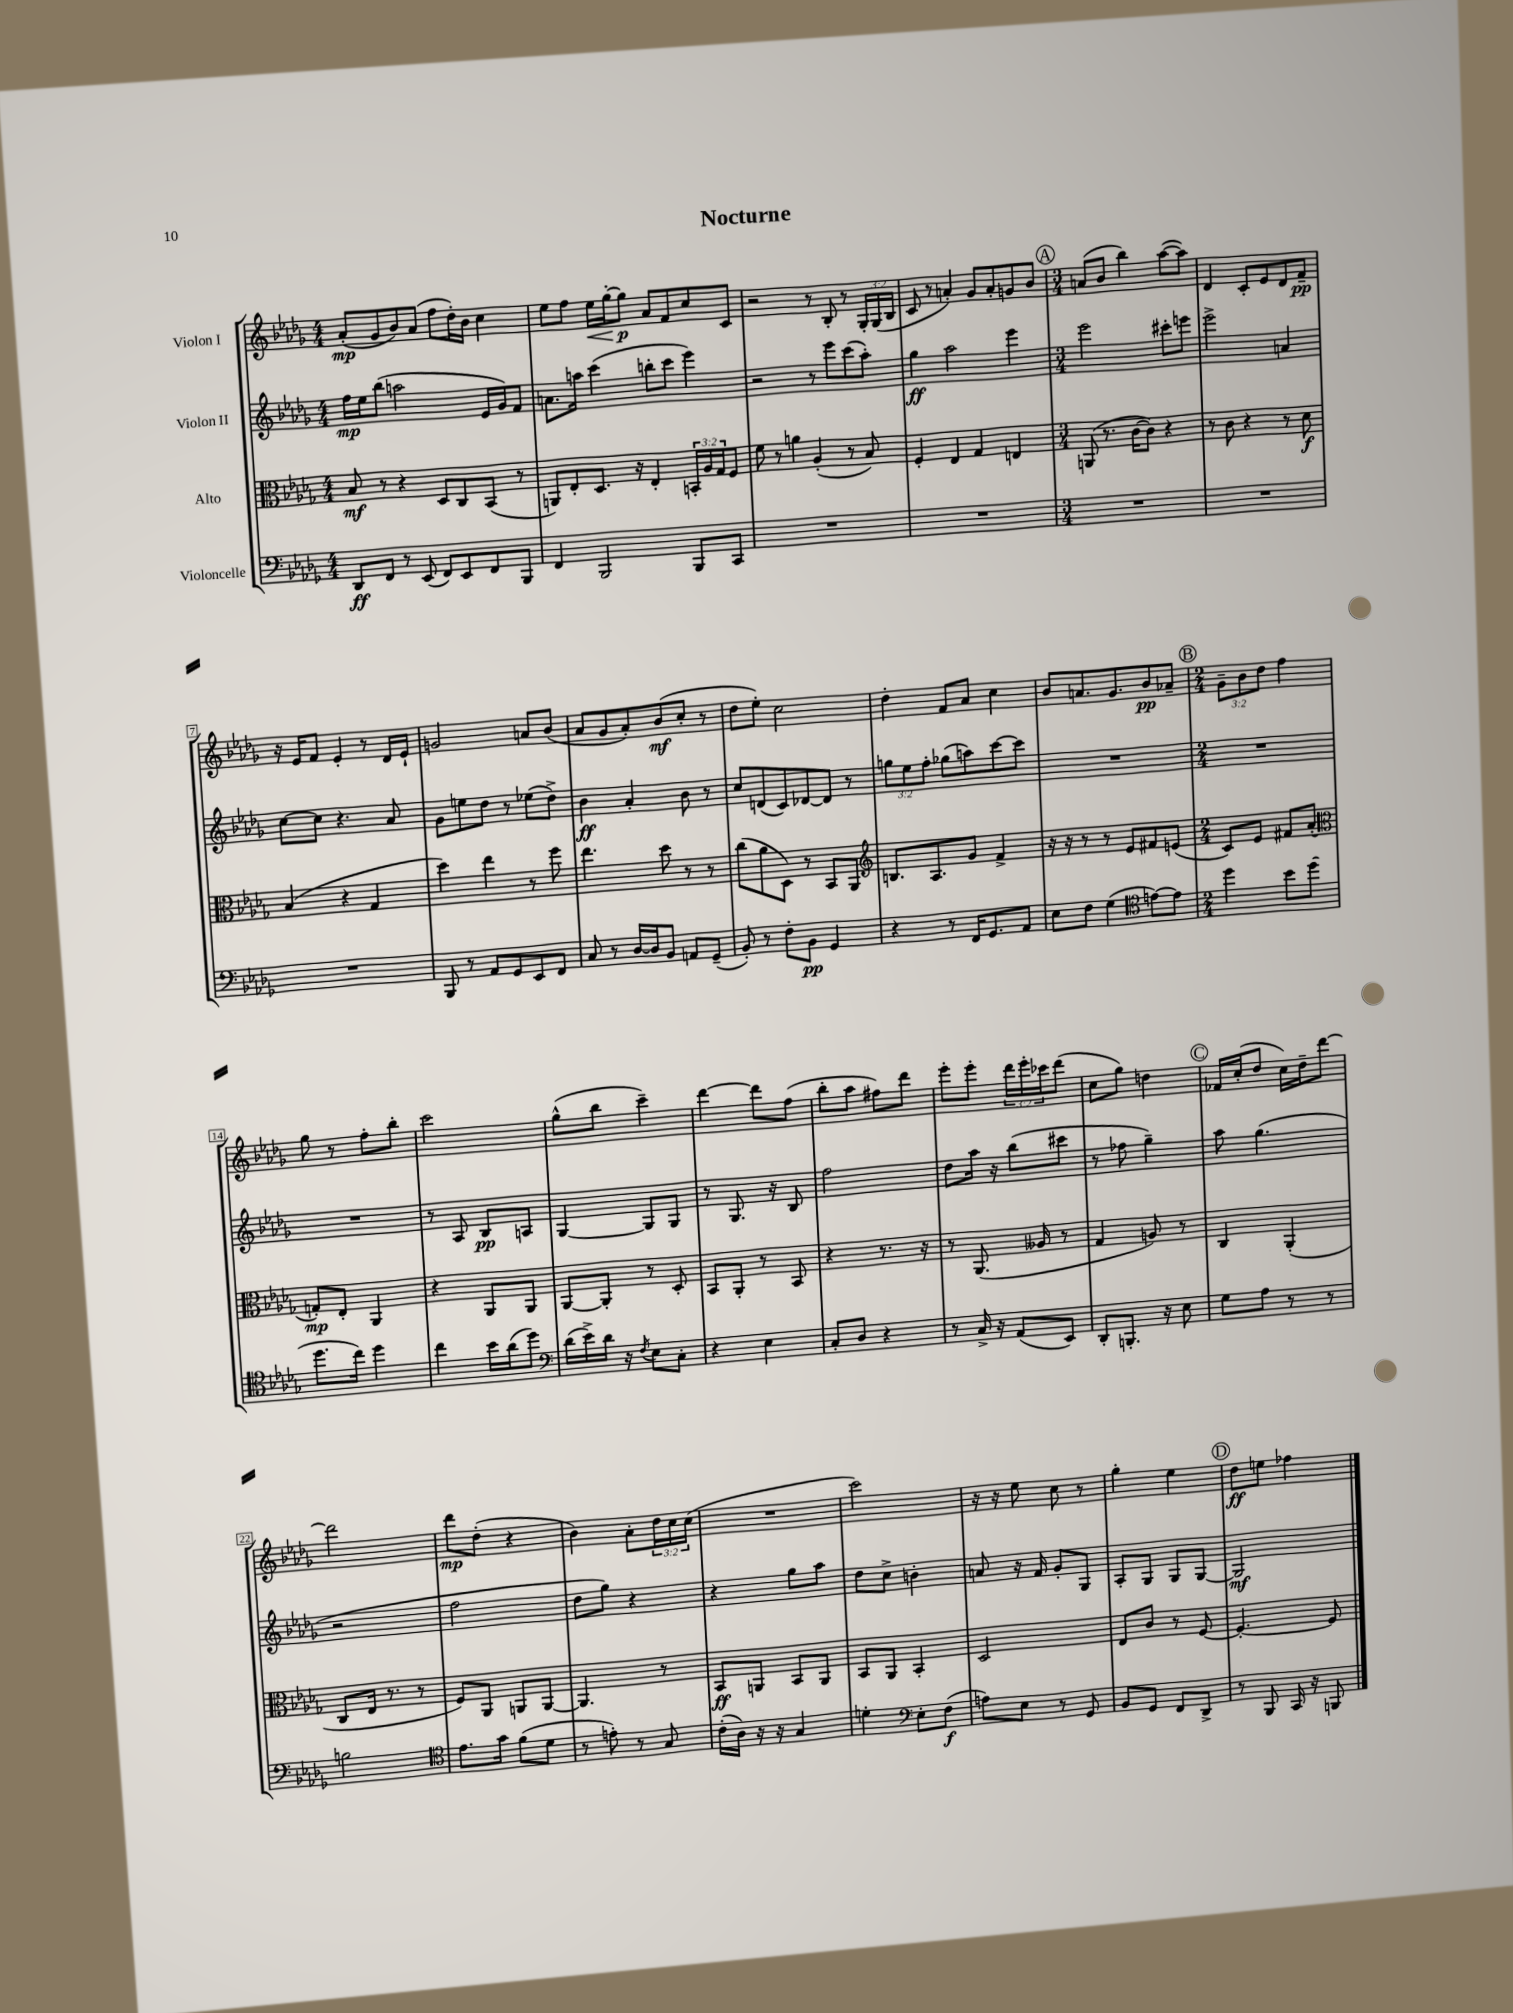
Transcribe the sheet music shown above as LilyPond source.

\header { title = "Nocturne" }
<<
\new StaffGroup <<
\new Staff = "s0" \with { instrumentName = "Violon I" } {
    \clef treble \key des \major \numericTimeSignature \time 4/4 \override Staff.TupletNumber.text = #tuplet-number::calc-fraction-text
    aes'8-.\mp( ges'8 bes'8) aes'8( f''8 des''16-.) bes'16 c''4 |
    ees''8 f''8 ees''16\< ges''16~-. ges''8\p\! aes'8 f'8 c''8 c'8 |
    r2 r8 bes8-. r8 \tuplet 3/2 { ges16-. ges16( bes16 } |
    c'8 r8 a'4-.) ges'8 a'8-. g'8 bes'8 |
    \mark \markup { \circle "A" } \numericTimeSignature \time 3/4 a'8( bes'8 bes''4) aes''8~( aes''8) |
    des'4 c'8-. ees'8 des'8 f'8--\pp |
    r16 ees'16 f'8 ees'4-. r8 des'16 ees'16-! |
    g'2 a'8 bes'8( |
    aes'8 ges'8 aes'8-.) bes'8\mf( c''8-. r8 |
    des''8 ees''8-.) c''2 |
    des''4-. f'8 aes'8 c''4 |
    bes'8 a'8. ges'8. bes'8\pp aes'8-- |
    \mark \markup { \circle "B" } \numericTimeSignature \time 2/4 \tuplet 3/2 { ges'8-- bes'8 des''8 } f''4 |
    ges''8 r8 f''8-. bes''8-. |
    c'''2 |
    ges''8-^( bes''8 c'''4--) |
    des'''4~ des'''8 f''8( |
    bes''8-. aes''8 fis''8) des'''8 |
    ees'''8-. ees'''8-. \tuplet 3/2 { des'''16 ees'''16-. ces'''16 } des'''8( |
    c''8 ges''8) d''4 |
    \mark \markup { \circle "C" } fes'16 c''16-.( des''8 c''16) des''16-- des'''8~ |
    des'''2 |
    des'''8\mp des''8-.( r4 |
    bes'4) aes'8-. \tuplet 3/2 { des''16 c''16 c''16( } |
    R2 |
    c'''2) |
    r16 r16 ees''8 c''8 r8 |
    ges''4-. ees''4 |
    \mark \markup { \circle "D" } des''8\ff e''8 fes''4 \bar "|." |
}
\new Staff = "s1" \with { instrumentName = "Violon II" } {
    \clef treble \key des \major \numericTimeSignature \time 4/4 \override Staff.TupletNumber.text = #tuplet-number::calc-fraction-text
    f''16\mp ees''16 bes''8( a''2 ees'16 ges'16) f'8 |
    a'8. a''16 c'''4( b''8-. c'''8 ees'''4) |
    r2 r8 ees'''8 c'''8( aes''8-.) |
    ges''4\ff aes''2 ees'''4 |
    \mark \markup { \circle "A" } \numericTimeSignature \time 3/4 ees'''2 cis'''8-. e'''8 |
    ees'''2-> a'4 |
    c''8~ c''8 r4. aes'8 |
    ges'8 e''8 des''8 r8 ees''8( des''8->) |
    bes'4\ff aes'4-. bes'8 r8 |
    c''8 d'8( c'8) des'8~ des'8 r8 |
    \tuplet 3/2 { g''8 ees''8 f''8-. } ges''8( a''8) c'''8~ c'''8 |
    R2. |
    \mark \markup { \circle "B" } \numericTimeSignature \time 2/4 R2 |
    R2 |
    r8 aes8 bes8\pp a8 |
    ges4~ ges8 ges8 |
    r8 ges8. r16 bes8 |
    f''2 |
    des''8 aes''16 r16 bes''8( cis'''8 |
    r8 fes''8 ges''4--) |
    \mark \markup { \circle "C" } aes''8 ges''4.( |
    r2 |
    f''2 |
    des''8 ges''8) r4 |
    r4 ges''8 aes''8 |
    des''8 c''8-> b'4-. |
    a'8 r16 f'16 ges'8-. ges8 |
    aes8-. ges8 ges8 ges8~ |
    \mark \markup { \circle "D" } ges2\mf \bar "|." |
}
\new Staff = "s2" \with { instrumentName = "Alto" } {
    \clef alto \key des \major \numericTimeSignature \time 4/4 \override Staff.TupletNumber.text = #tuplet-number::calc-fraction-text
    bes8\mf r8 r4 des8 c8 bes,8( r8 |
    a,8) ees8-. des8. r16 ees4-. \tuplet 3/2 { b,16-. aes16 ges16 } f8 |
    f'8 r8 a'4 aes4-.( r8 bes8) |
    f4-. ees4 ges4 e4 |
    \mark \markup { \circle "A" } \numericTimeSignature \time 3/4 a,8( r8. c'16~ c'8) r4 |
    r8 c'8 r4 r8 des'8\f |
    bes4( r4 ges4 |
    des''4) ees''4 r8 f''8 |
    ees''4. des''8 r8 r8 |
    c''8( aes'8 des8) r8 bes,8 aes,8 |
    \clef treble b8. aes8. ges'8 f'4-> |
    r16 r16 r8 r8 ees'8 fis'8 e'8( |
    \mark \markup { \circle "B" } \numericTimeSignature \time 2/4 c'8) ees'8 fis'8 aes'8-.( |
    \clef alto g8-.\mp) ees8-. aes,4 |
    r4 aes,8 aes,8 |
    aes,8~ aes,8-. r8 des8-. |
    bes,8 aes,8-. r8 bes,8 |
    r4 r8. r16 |
    r8 aes,8.( aeses16 r8 |
    ges4 a8) r8 |
    \mark \markup { \circle "C" } c4 aes,4-.( |
    c8 ees16 r8. r8 |
    f8) aes,8 a,8 a,8~ |
    a,4. r8 |
    bes,8\ff a,8 bes,8 a,8 |
    bes,8 aes,8 bes,4-. |
    des2 |
    ees8 c'8 r8 f8~ |
    \mark \markup { \circle "D" } f4.~-. f8 \bar "|." |
}
\new Staff = "s3" \with { instrumentName = "Violoncelle" } {
    \clef bass \key des \major \numericTimeSignature \time 4/4
    des,8\ff f,8 r8 ees,8( f,8) ees,8 f,8 bes,,8 |
    f,4 bes,,2 bes,,8 c,8 |
    R1 |
    R1 |
    \mark \markup { \circle "A" } \numericTimeSignature \time 3/4 R2. |
    R2. |
    R2. |
    bes,,8 r8 aes,8 ges,8 ees,8 f,8 |
    c8 r8 des16~ des16 bes,8 a,8 ges,8--( |
    bes,8-.) r8 f8-. bes,8\pp ges,4 |
    r4 r8 f,16 ges,8. aes,8 |
    ees8 f8 ges4( \clef tenor e'8~) e'8 |
    \mark \markup { \circle "B" } \numericTimeSignature \time 2/4 des''4 bes'8 des''8( |
    des''8. c''16) des''4 |
    c''4 bes'16 aes'16( des''8) |
    \clef bass des'16( ees'16->) des'16 r16 \acciaccatura { f8 } ees8 c8-. |
    r4 ees4 |
    c8-. des8 r4 |
    r8 c16-> r16 aes,8( ees,8) |
    des,8-. b,,8.-. r16 ees8 |
    \mark \markup { \circle "C" } ges8 aes8 r8 r8 |
    b2 |
    \clef tenor ees'8. ges'16 f'8( des'8 |
    r8 e'8-.) r8 ges8 |
    c'16-.( aes16) r16 r16 ges4 |
    d'4-. \clef bass ees8-. f8\f( |
    a8) ees8 r8 ges,8 |
    bes,8 ges,8 f,8 des,8-> |
    \mark \markup { \circle "D" } r8 bes,,8 c,16 r16 b,,8 \bar "|." |
}
>>
>>
\layout { \context { \Score \override BarNumber.stencil = #(make-stencil-boxer 0.1 0.3 ly:text-interface::print) } }
